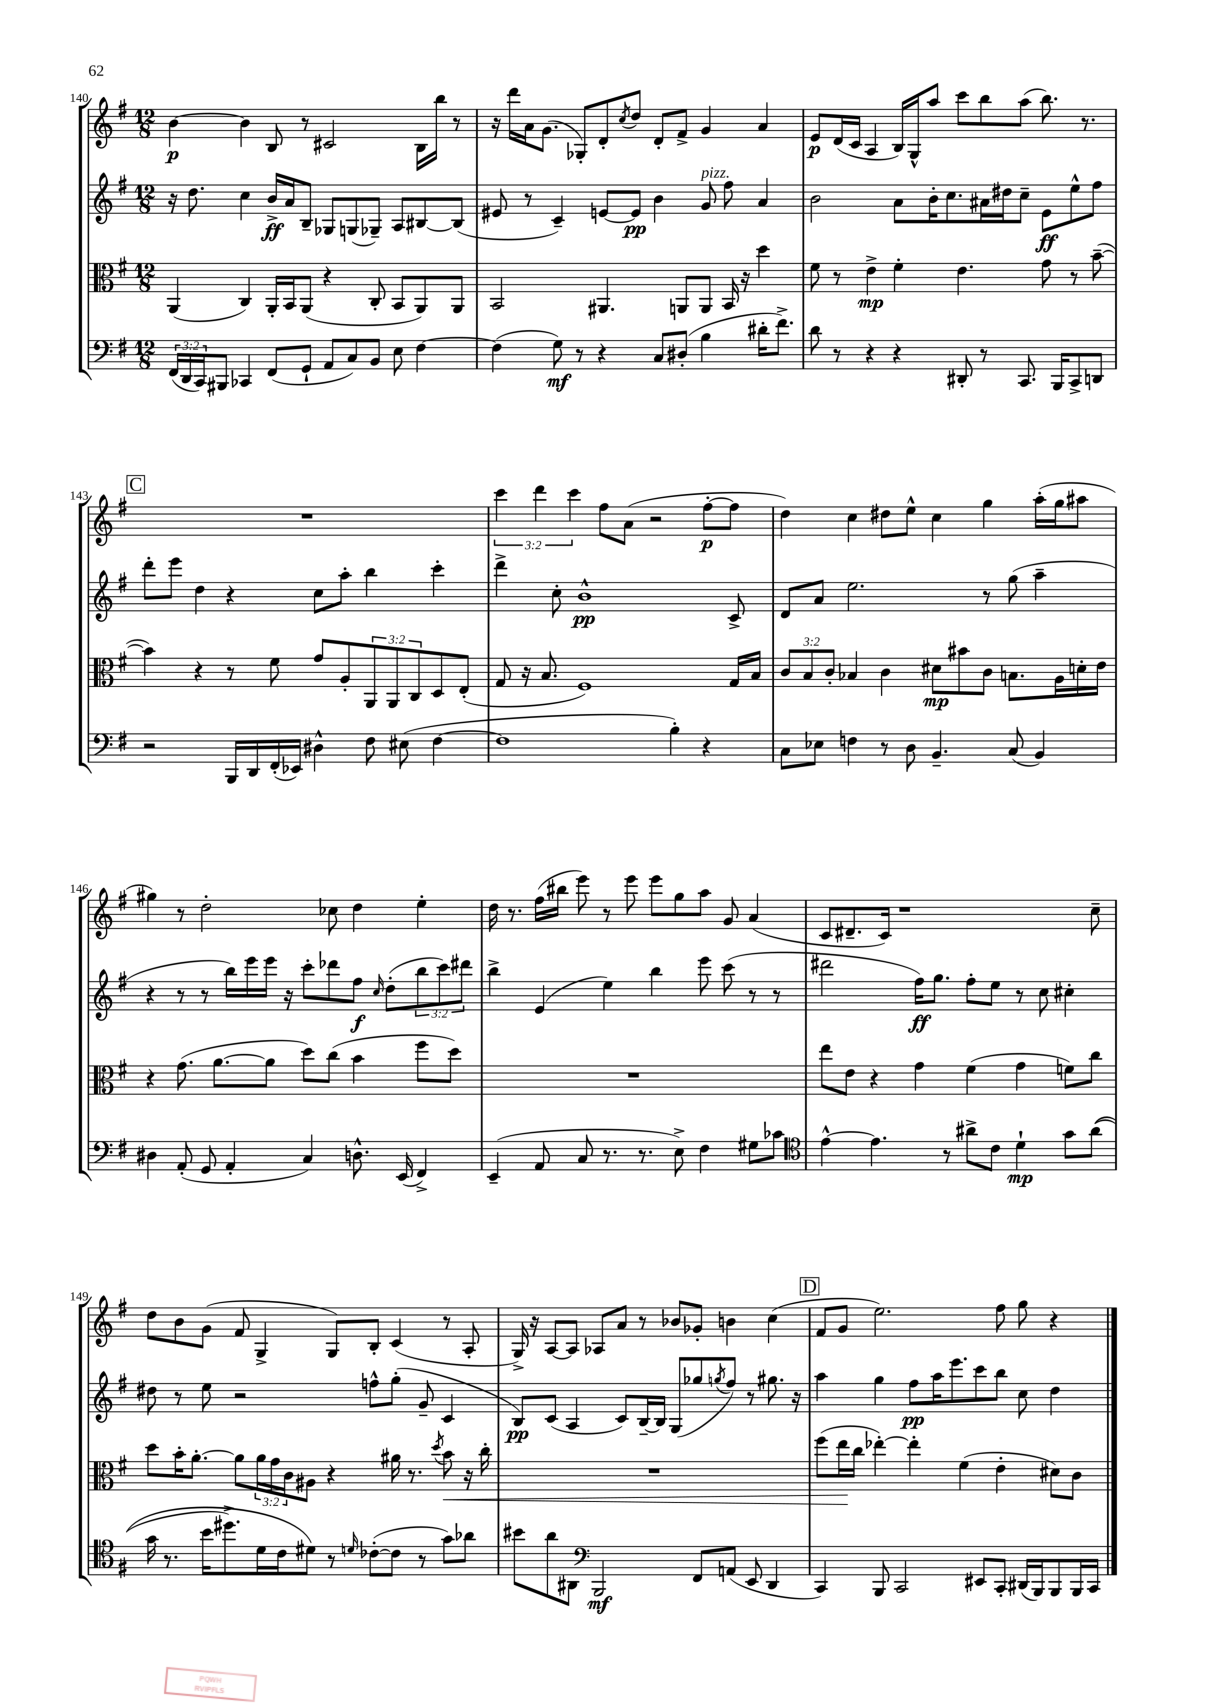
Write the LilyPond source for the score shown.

<<
\new StaffGroup <<
\new Staff = "s0" {
    \clef treble \key g \major \numericTimeSignature \time 12/8 \override Staff.TupletNumber.text = #tuplet-number::calc-fraction-text
    b'4~\p b'4 b8 r8 cis'2 b16 b''16 r8 |
    r16 d'''16 a'16 g'8.( ges8-.) d'8-. \acciaccatura { c''8 } d''8 d'8-. fis'8-> g'4 a'4 |
    e'8\p d'16( c'16 a4 b16) g16-^ a''8 c'''8 b''8 a''8( b''8.) r8. |
    \mark \markup { \box "C" } R1. |
    \tuplet 3/2 { c'''4 d'''4 c'''4 } fis''8 a'8( r2 fis''8~-.\p fis''8 |
    d''4) c''4 dis''8 e''8-^ c''4 g''4 a''16-.( g''16 ais''8 |
    gis''4) r8 d''2-. ces''8 d''4 e''4-. |
    d''16 r8. fis''16( bis''16 e'''8) r8 e'''8 e'''8 g''8 a''8 g'8 a'4( |
    c'8 dis'8.-- c'16) r1 c''8-- |
    d''8 b'8 g'8( fis'8 g4-> g8) b8-. c'4( r8 a8-. |
    g16->) r16 a8~ a8 aes8 a'8 r8 bes'8 ges'8-. b'4 c''4( |
    \mark \markup { \box "D" } fis'8 g'8 e''2.) fis''8 g''8 r4 \bar "|." |
}
\new Staff = "s1" {
    \clef treble \key g \major \numericTimeSignature \time 12/8 \override Staff.TupletNumber.text = #tuplet-number::calc-fraction-text
    r16 d''8. c''4 b'16->\ff a'16 b8-- ges8 g8( ges8--) a8 bis8~ bis8( |
    eis'8 r8 c'4--) e'8~ e'8\pp b'4 g'8^\markup { \italic "pizz." } fis''8 a'4 |
    b'2 a'8 b'16-. c''8. ais'16 dis''16 c''8-- e'8\ff e''8-^ fis''8 |
    \mark \markup { \box "C" } d'''8-. e'''8 d''4 r4 c''8 a''8-. b''4 c'''4-. |
    d'''4-> c''8-. b'1-^\pp c'8-> |
    d'8 a'8 e''2. r8 g''8( a''4-- |
    r4 r8 r8 b''16) e'''16 e'''16 r16 c'''8-. des'''8 fis''8\f \grace { c''16 } d''8-.( \tuplet 3/2 { b''8 c'''8) dis'''8 } |
    b''4-> e'4( e''4) b''4 e'''8 c'''8( r8 r8 |
    dis'''2 fis''16\ff) g''8. fis''8-. e''8 r8 c''8 cis''4-. |
    dis''8 r8 e''8 r2 f''8-^ g''8-.( g'8-- c'4 |
    b8\pp) c'8( a4 c'8) b16~-- b16 g8( ges''8 \acciaccatura { g''8 } fis''8) r8 gis''8. r16 |
    \mark \markup { \box "D" } a''4 g''4 fis''8\pp a''16 e'''8. c'''8 b''8 c''8 d''4 \bar "|." |
}
\new Staff = "s2" {
    \clef alto \key g \major \numericTimeSignature \time 12/8 \override Staff.TupletNumber.text = #tuplet-number::calc-fraction-text
    a,4( c4) a,16-. b,16 a,8( r4 c8-. b,8 a,8) a,8 |
    b,2 ais,4. a,8 a,8 b,16 r16 d''4 |
    fis'8 r8 e'4->\mp fis'4-. e'4. g'8 r8 b'8~--( |
    \mark \markup { \box "C" } b'4) r4 r8 fis'8 g'8 a8-. \tuplet 3/2 { a,8 a,8 c8 } d8 e8-.( |
    g8 r16 b8. fis1) g16 b16 |
    \tuplet 3/2 { c'8 b8 c'8-. } bes4 c'4 dis'8\mp bis'8 c'8 b8. a16 d'16-. e'16 |
    r4 g'8.( a'8.~ a'8 d''8) c''8( b'4 fis''8 d''8) |
    R1. |
    e''8 e'8 r4 g'4 fis'4( g'4 f'8) c''8 |
    d''8 b'16-. a'8.~-. a'8 \tuplet 3/2 { a'16 g'16 c'16 } ais8 r4 ais'16 r8. \acciaccatura { d''8 } b'8\< r16 c''16-. |
    R1. |
    \mark \markup { \box "D" } fis''8( e''16\! c''16 ees''4~-.) ees''4-. fis'4( e'4-. dis'8) c'8 \bar "|." |
}
\new Staff = "s3" {
    \clef bass \key g \major \numericTimeSignature \time 12/8 \override Staff.TupletNumber.text = #tuplet-number::calc-fraction-text
    \tuplet 3/2 { fis,16( d,16 c,16) } bis,,8 ces,4 fis,8( g,8-! a,8 c8) b,8 e8 fis4~ |
    fis4( g8\mf) r8 r4 c8 dis8-.( b4 dis'16-. fis'8.->) |
    d'8 r8 r4 r4 dis,8-. r8 c,8. b,,16 c,8-> d,8 |
    \mark \markup { \box "C" } r2 b,,16 d,16 fis,16-.( ees,16) dis4-^ fis8 eis8( fis4~ |
    fis1 b4-.) r4 |
    c8 ees8 f4 r8 d8 b,4.-- c8( b,4) |
    dis4 a,8-.( g,8 a,4-. c4) d8.-^ e,16( fis,4->) |
    e,4--( a,8 c8 r8. r8. e8->) fis4 gis8 ces'8 |
    \clef tenor e'4~-^ e'4. r8 ais'8-> c'8 d'4-!\mp g'8 ais'8(\( |
    g'16 r8. b'16 dis''8.->) d'16 c'16 dis'8\) r8 \grace { d'16 } ces'8~-.( ces'8 r8 g'8) aes'8 |
    bis'8 a'8 ais,8 \clef bass b,,2\mf fis,8 a,8( e,8 d,4 |
    \mark \markup { \box "D" } c,4) b,,8 c,2 eis,8 c,8-. dis,16( b,,16) b,,8 b,,16 c,16 \bar "|." |
}
>>
>>
\layout { \context { \Score currentBarNumber = #140 } }
